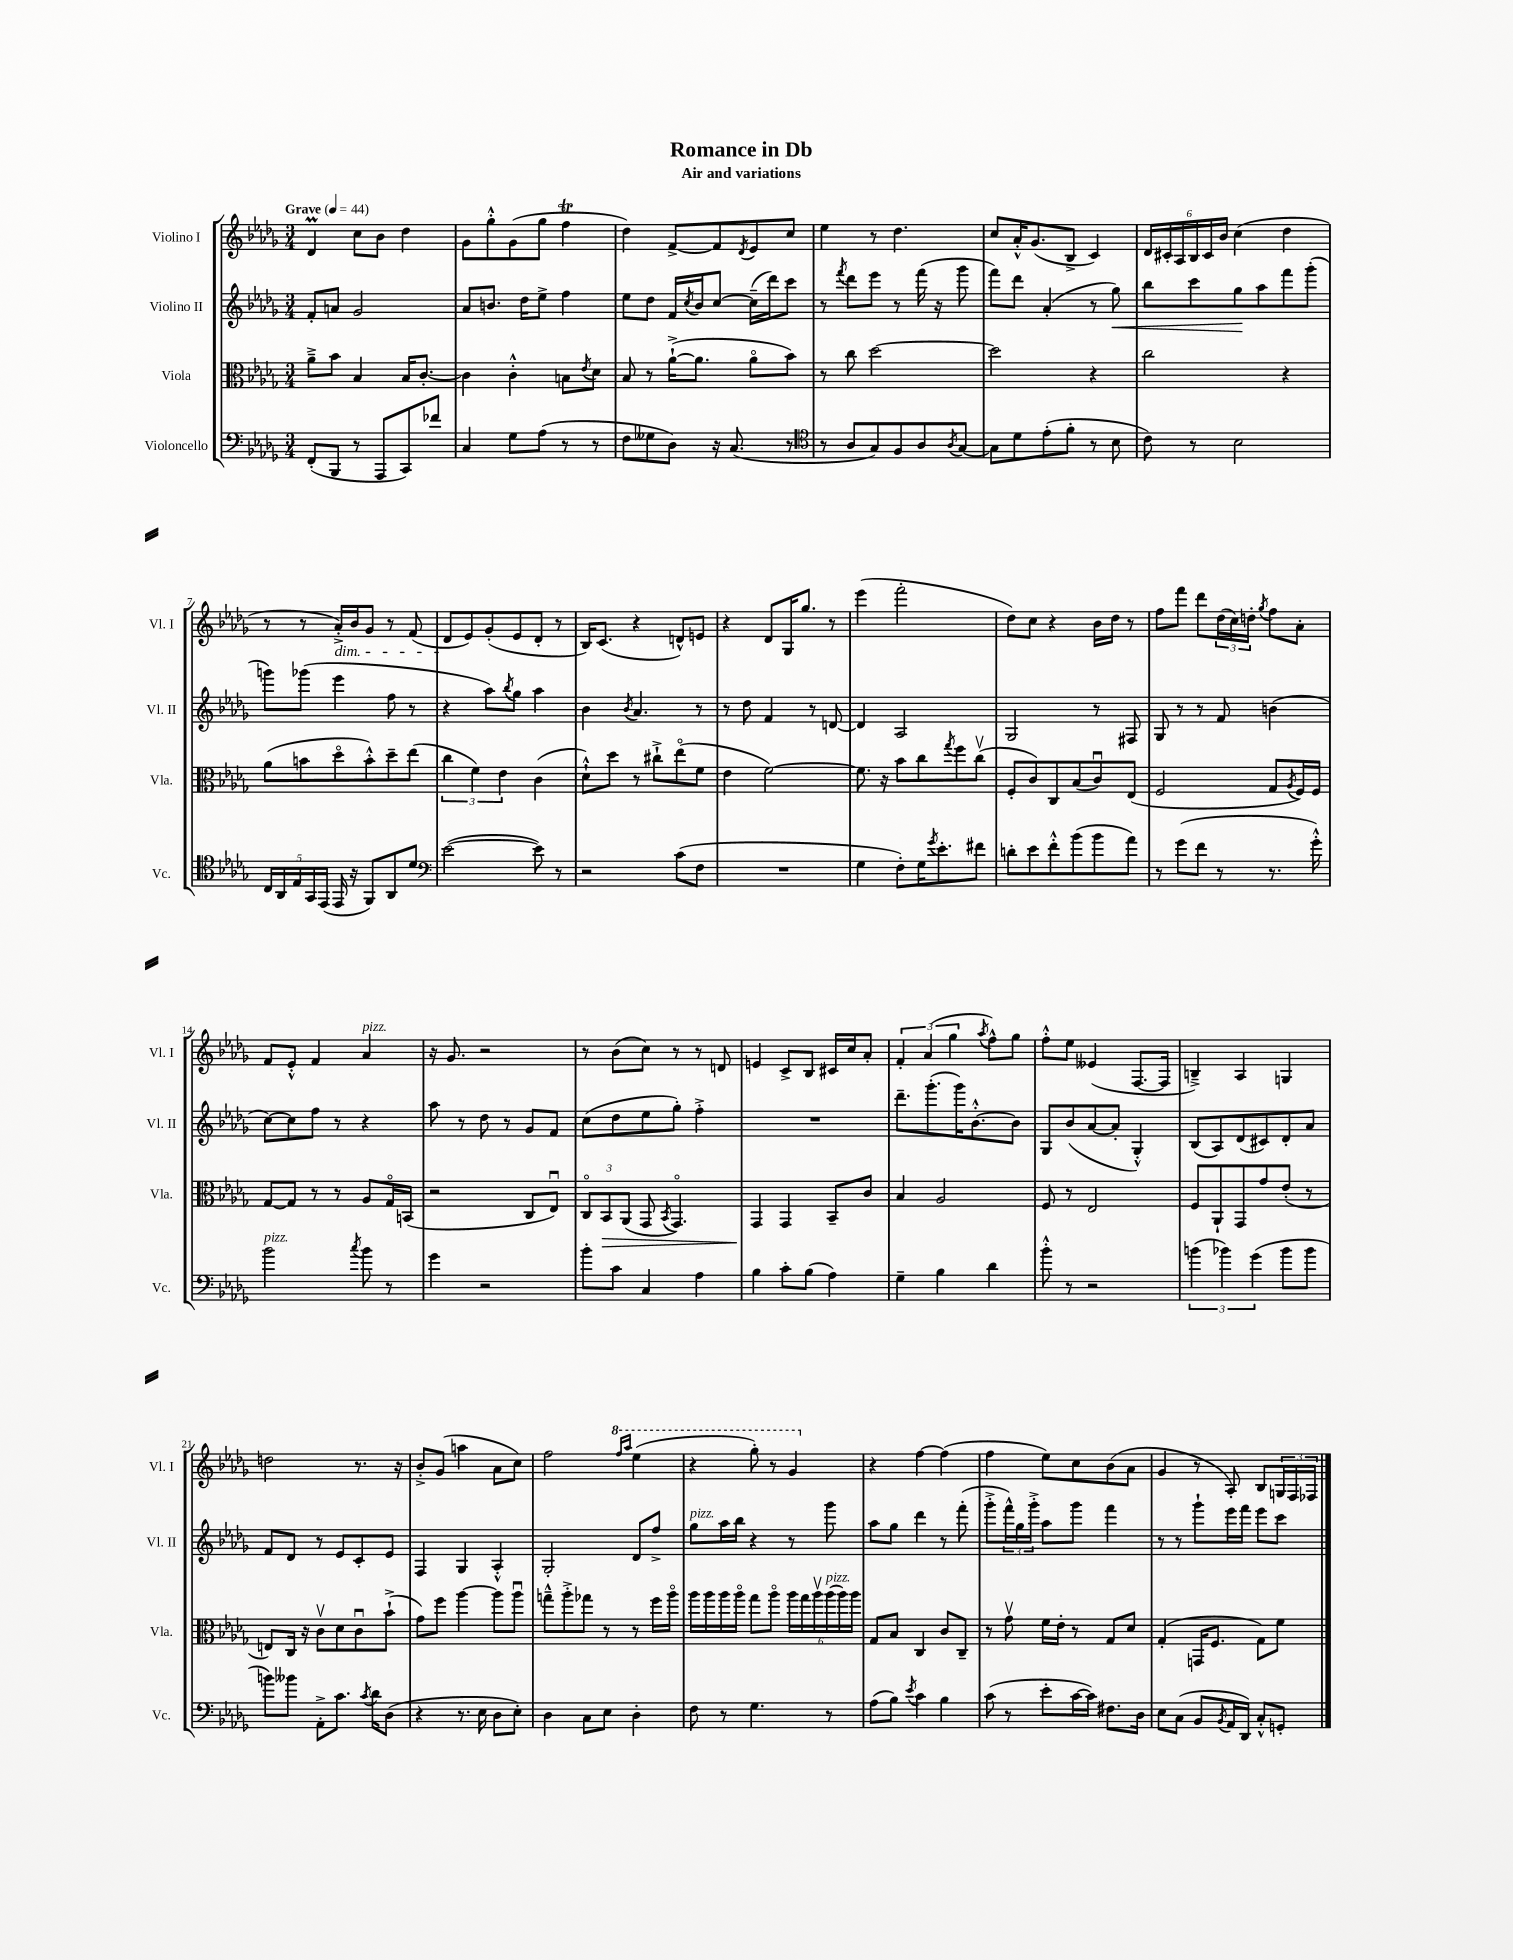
\header { title = "Romance in Db" subtitle = "Air and variations" }
<<
\new StaffGroup <<
\new Staff = "s0" \with { instrumentName = "Violino I" shortInstrumentName = "Vl. I" } {
    \clef treble \key des \major \numericTimeSignature \time 3/4 \tempo "Grave" 4 = 44
    des'4\prall c''8 bes'8 des''4 |
    ges'8 ges''8-.-^ ges'8( ges''8 f''4\trill |
    des''4) f'8~-> f'8 \acciaccatura { des'8 } ees'8 c''8 |
    ees''4 r8 des''4. |
    c''8 aes'16-.-^ ges'8.( bes8-> c'4) |
    \tuplet 6/4 { des'16 cis'16-. aes16 bes16 cis'16 bes'16 } c''4( des''4 |
    r8 r8 aes'16-.->\dim) bes'16 ges'8 r8 f'8( |
    des'8\! ees'8) ges'8-.( ees'8 des'8-. r8 |
    bes16) c'8.( r4 d'8-^) e'8 |
    r4 des'8 ges16 ges''8. r8 |
    ees'''4( f'''2-. |
    des''8) c''8 r4 bes'16 des''16 r8 |
    f''8 f'''8 des'''8 \tuplet 3/2 { des''16( c''16) d''16-. } \acciaccatura { ges''8 } f''8 aes'8-. |
    f'8 ees'8-.-^ f'4 aes'4^\markup { \italic "pizz." } |
    r16 ges'8. r2 |
    r8 bes'8( c''8) r8 r8 d'8 |
    e'4 c'8-> bes8 cis'16 c''16 aes'8-. |
    \tuplet 3/2 { f'4-. aes'4( ges''4 } \acciaccatura { aes''8 } f''8-^) ges''8 |
    f''8-.-^ ees''8 eeses'4( f8.~ f16 |
    b4--->) aes4 g4 |
    d''2 r8. r16 |
    bes'8-.-> ges'8( a''4 aes'8 c''8) |
    f''2 \ottava #1 \grace { f'''16 aes'''16 } ees'''4( |
    r4 ges'''8-.) r8 ges''4 \ottava #0 |
    r4 f''4~ f''4( |
    f''4 ees''8) c''8 bes'8( aes'8 |
    ges'4 r8 aes8-.) bes8 \tuplet 3/2 { g16 f16 fes16 } \bar "|." |
}
\new Staff = "s1" \with { instrumentName = "Violino II" shortInstrumentName = "Vl. II" } {
    \clef treble \key des \major \numericTimeSignature \time 3/4
    f'8-. a'8 ges'2 |
    aes'8 b'8. des''16 ees''8-> f''4 |
    ees''8 des''8 f'16 \acciaccatura { c''8 } bes'16 c''8~ c''16--( des'''16) c'''8 |
    r8 \acciaccatura { f'''8 } des'''8 ees'''8 r8 f'''16( r16 ges'''8 |
    f'''8) des'''8 aes'4-.( r8 ges''8\<) |
    bes''8 c'''8 ges''8\! aes''8 f'''8 ges'''8-.( |
    g'''8) ges'''8( ees'''4 f''8 r8 |
    r4 aes''8) \acciaccatura { bes''8 } ges''8 aes''4 |
    bes'4 \acciaccatura { bes'8 } aes'4. r8 |
    r8 des''8 f'4 r8 d'8~ |
    d'4 aes2 |
    ges2 r8 fis8 |
    ges8 r8 r8 f'8 b'4( |
    c''8~) c''8 f''8 r8 r4 |
    aes''8 r8 des''8 r8 ges'8 f'8 |
    c''8( des''8 ees''8 ges''8-.) f''4-.-> |
    R2. |
    des'''8.-- ges'''8.-.( ges'''16) bes'8.~-.-^ bes'8 |
    ges8 bes'8( aes'8~ aes'8-. ges4-.-^) |
    bes8( aes8) des'8( cis'8) des'8-. aes'8 |
    f'8 des'8 r8 ees'8 c'8-. ees'8 |
    f4 ges4 aes4-.-^ |
    ges2-. des'8 f''8-> |
    ges''8^\markup { \italic "pizz." } aes''16 bes''16 r4 r8 ges'''8 |
    aes''8 ges''8 des'''4 r8 f'''8-.( |
    ges'''8-.-> \tuplet 3/2 { f'''16-^) ges''16 ges'''16-.-> } aes''8 ges'''8 f'''4 |
    r8 r8 ges'''8-! ees'''16 f'''16 ees'''8 c'''8 \bar "|." |
}
\new Staff = "s2" \with { instrumentName = "Viola" shortInstrumentName = "Vla." } {
    \clef alto \key des \major \numericTimeSignature \time 3/4
    aes'8---> bes'8 bes4 bes16 c'8.~-. |
    c'4 c'4-.-^ b8 \acciaccatura { ees'8 } des'8 |
    bes8 r8 aes'16~-!->( aes'8. aes'8\flageolet bes'8) |
    r8 c''8 des''2~ |
    des''2 r4 |
    c''2 r4 |
    aes'8( b'8 des''8\flageolet b'8-.-^) des''8-- ees''8( |
    \tuplet 3/2 { c''4 f'4) ees'4 } c'4( |
    des'8-!-^) des''8 r8 cis''8-!-> ees''8\flageolet( f'8 |
    ees'4 f'2~) |
    f'8. r16 bes'8 c''8 \acciaccatura { ges''8 } f''8 c''8\upbow( |
    f8-. c'8) c8 bes8( c'8\downbow) ees8( |
    f2 ges8 \acciaccatura { aes8 } f16) f16 |
    ges8~ ges8 r8 r8 aes8 ges16\flageolet b,16( |
    r2 c8 ees8\downbow) |
    \tuplet 3/2 { c8\flageolet bes,8\> aes,8( } ges,8 \acciaccatura { bes,8 } ges,4.\flageolet) |
    ges,4\! ges,4 bes,8-- c'8 |
    bes4 aes2 |
    f8 r8 ees2 |
    f8 aes,8-! ges,8 ges'8 ees'8-.( r8 |
    e8) c16 r16 c'8\upbow des'8 c'8\downbow bes'8-!->( |
    ges'8) f''8 aes''4~ aes''8 aes''8\downbow |
    g''8---^ aes''8-.-> ges''8 r8 r8 f''16 aes''16\flageolet |
    aes''16 aes''16 aes''16 aes''16\flageolet ges''8 aes''8\flageolet \tuplet 6/4 { aes''16 ges''16 aes''16\upbow aes''16^\markup { \italic "pizz." }( aes''16) aes''16 } |
    ges8 bes8 c4 c'8 c8-- |
    r8 ges'8\upbow f'16 ees'16-. r8 ges8 des'8 |
    ges4-.( g,16 f8. ges8) f'8 \bar "|." |
}
\new Staff = "s3" \with { instrumentName = "Violoncello" shortInstrumentName = "Vc." } {
    \clef bass \key des \major \numericTimeSignature \time 3/4
    f,8-.( bes,,8 r8 aes,,8 c,8) fes'8 |
    c4 ges8 aes8( r8 r8 |
    f8 geses8 des8) r16 c8.( r8 |
    \clef tenor r8 aes8 ges8) f8 aes8 \acciaccatura { aes8 } ges8~ |
    ges8 des'8 ees'8-.( f'8-. r8 bes8 |
    c'8) r8 bes2 |
    \tuplet 5/4 { c16 aes,16 ees16 ges,16 ees,16( } ees,16 r16 f,8) aes,8 des'8 |
    \clef bass ees'2~( ees'8) r8 |
    r2 c'8( f8 |
    R2. |
    ges4 f8-.) ges16 \acciaccatura { ges'8 } ees'8.-. fis'8 |
    d'8-. ees'8 f'8-.-^ bes'8( bes'8 aes'8) |
    r8 ges'8( f'8 r8 r8. ges'16-.-^) |
    bes'2^\markup { \italic "pizz." } \acciaccatura { c''8 } bes'8 r8 |
    ges'4 r2 |
    bes'8-. c'8 c4 aes4 |
    bes4 c'8-. bes8( aes4) |
    ges4-- bes4 des'4 |
    bes'8-.-^ r8 r2 |
    \tuplet 3/2 { b'4( bes'4) ges'4( } bes'8 bes'8 |
    b'8) beses'8 aes,8-.-> c'8. \acciaccatura { c'8 } des'16 des8( |
    r4 r8. ees16 des8 ees8-.) |
    des4 c8 ees8 des4-. |
    f8 r8 ges4. r8 |
    aes8( bes8) \acciaccatura { ees'8 } c'4 bes4 |
    c'8( r8 ees'8-. c'16~ c'16) fis8. des16 |
    ees8 c8( bes,8 \acciaccatura { bes,8 } aes,16 des,16) c8-.-^ g,8-. \bar "|." |
}
>>
>>
